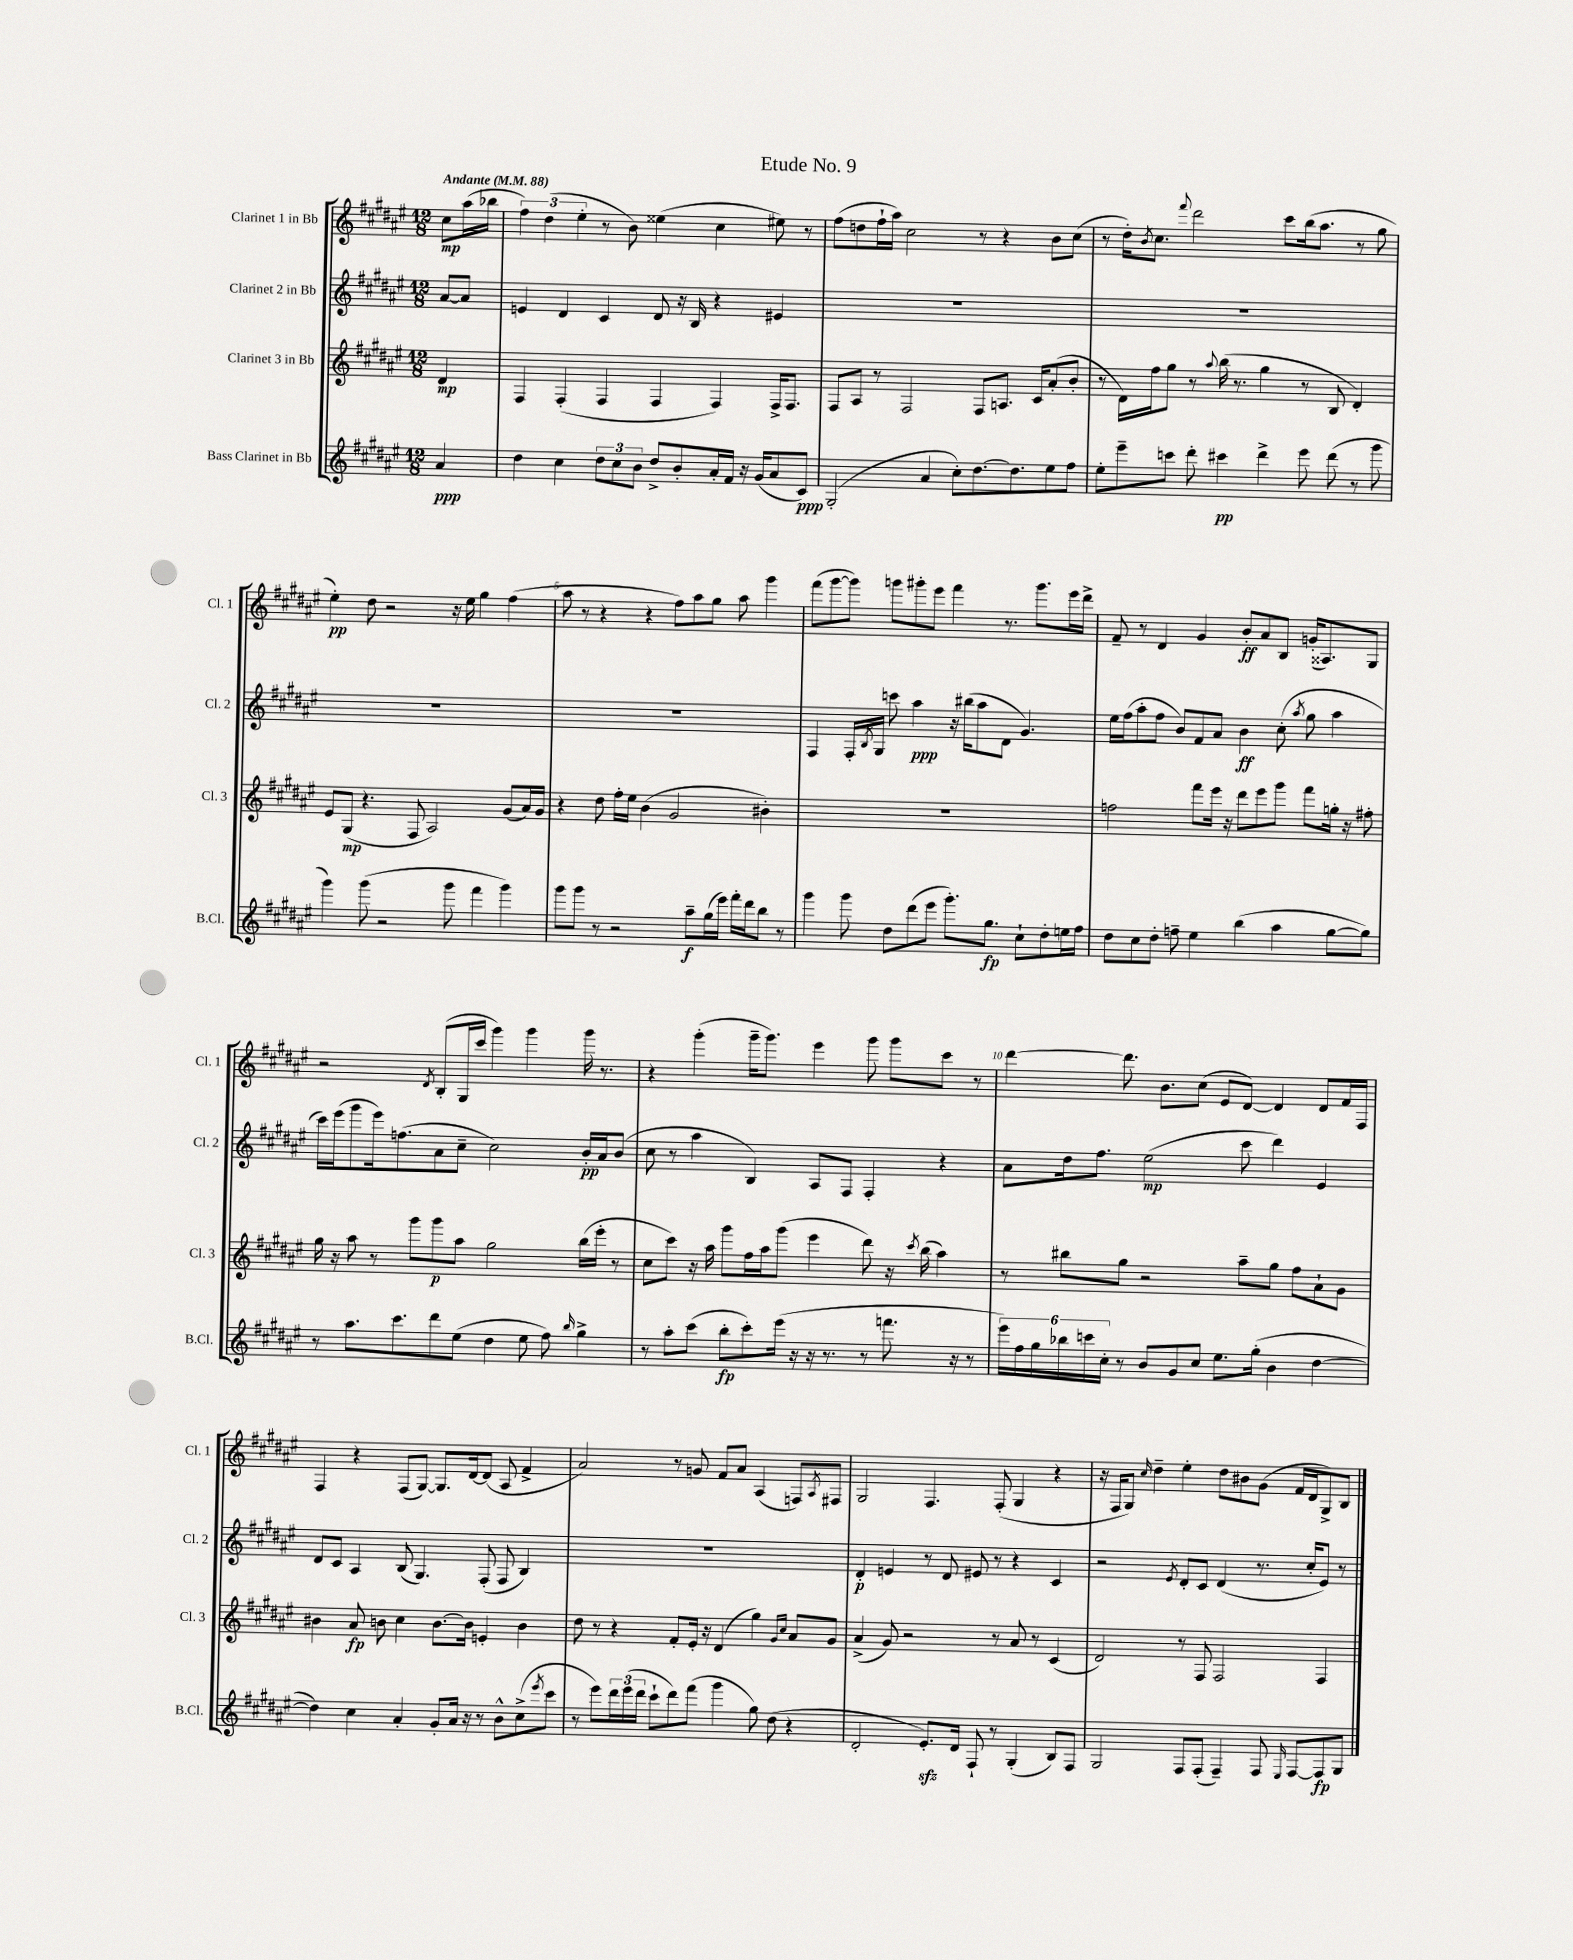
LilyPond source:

\header { title = "Etude No. 9" }
<<
\new StaffGroup <<
\new Staff = "s0" \with { instrumentName = "Clarinet 1 in Bb" shortInstrumentName = "Cl. 1" } {
    \clef treble \key fis \major \numericTimeSignature \time 12/8 \partial 4 \tempo "Andante" 4 = 88
    cis''8\mp ais''16( bes''16 |
    \tuplet 3/2 { fis''4) dis''4( eis''4-. } r8 b'8) eisis''4( cis''4 eis''8) r8 |
    fis''8( d''8 fis''16-! ais''16) cis''2 r8 r4 b'8 cis''8( |
    r8 dis''16-.) \acciaccatura { b'8 } cis''8. \appoggiatura { fis'''8 } dis'''2 cis'''8 b''16( ais''8. r8 gis''8 |
    eis''4-.\pp) dis''8 r2 r16 eis''16 gis''4 fis''4( |
    ais''8 r8 r4 r4 fis''8) ais''8 gis''8 ais''8 gis'''4 |
    fis'''8( gis'''8~ gis'''8) g'''8 gis'''8-. eis'''8 fis'''4 r8. gis'''8. eis'''16 dis'''16-> |
    fis'8-- r8 dis'4 gis'4 b'8-.\ff ais'8 b8 g'16-.( aisis8.) gis8 |
    r2 \acciaccatura { dis'8 } b8-.( gis16 cis'''16 gis'''4) gis'''4 gis'''16 r8. |
    r4 gis'''4-.( gis'''16-- gis'''8.) eis'''4 gis'''8 gis'''8 cis'''8 r8 |
    dis'''4~ dis'''8. b'8. cis''8( eis'8 dis'8~) dis'4 dis'8 fis'16 fis16 |
    fis4 r4 fis8( gis8~) gis8. dis'16~ dis'8( ais8 fis'4-> |
    ais'2) r8 g'8 fis'8 ais'8 ais4( f8) \acciaccatura { ais8 } fis8 |
    gis2 fis4. fis8-.( gis4 r4 |
    r16 fis16 gis8) \grace { cis''16 } dis''4-- eis''4-. dis''8 bis'8 gis'8( fis'16 dis'16 gis8->) b8 \bar "|." |
}
\new Staff = "s1" \with { instrumentName = "Clarinet 2 in Bb" shortInstrumentName = "Cl. 2" } {
    \clef treble \key fis \major \numericTimeSignature \time 12/8 \partial 4
    ais'8~ ais'8 |
    e'4 dis'4 cis'4 dis'8 r16 b16 r4 eis'4 |
    R1. |
    R1. |
    R1. |
    R1. |
    fis4 fis16-. \acciaccatura { b8 } gis16 c'''8 ais''4\ppp r16 bis''16( ais''8 dis'8 gis'4.) |
    eis''16 fis''16( ais''8-. fis''8 b'8) fis'8 ais'8 b'4\ff cis''8-.( \acciaccatura { ais''8 } gis''8 ais''4 |
    cis'''16) eis'''16( gis'''8 eis'''16) f''8.( ais'8 cis''8-- cis''2) b'16-.\pp ais'16 b'8( |
    cis''8 r8 ais''4 b4) ais8 fis8 fis4-. r4 |
    ais'8 dis''16 fis''8. eis''2\mp( cis'''8 dis'''4) eis'4 |
    dis'8 cis'8 ais4 b8( gis4.) fis8-.( fis8 b4) |
    R1. |
    dis'4-.\p e'4 r8 dis'8 eis'8 r8 r4 cis'4 |
    r2 \acciaccatura { eis'8 } dis'8-. cis'8 dis'4( r8. cis''16-. eis'8) r8 \bar "|." |
}
\new Staff = "s2" \with { instrumentName = "Clarinet 3 in Bb" shortInstrumentName = "Cl. 3" } {
    \clef treble \key fis \major \numericTimeSignature \time 12/8 \partial 4
    dis'4\mp |
    fis4 fis4-.( fis4 fis4 fis4) fis16-> fis8. |
    fis8 ais8 r8 fis2 fis8 a8. cis'16 ais'8-.( b'8-. |
    r8 dis'16) fis''16 gis''8 r8 \appoggiatura { ais''8 } b''16( r8. gis''4 r8 b8 dis'4-.) |
    eis'8 gis8\mp( r4. fis8 ais2) gis'8( ais'16) gis'16 |
    r4 dis''8 fis''16-. eis''16 b'4( gis'2 bis'4-.) |
    R1. |
    f''2 fis'''8 eis'''16 r16 dis'''8 eis'''8 gis'''8 fis'''8 g''16-. r16 fis''8-. |
    gis''16 r16 ais''8 r8 gis'''8 gis'''8\p ais''8 gis''2 b''16( eis'''16-. r8 |
    cis''8 cis'''8) r16 ais''16 gis'''8 fis''16 ais''16 gis'''8( eis'''4 dis'''8) r16 \acciaccatura { cis'''8 } b''16( ais''4) |
    r8 bis''8 gis''8 r2 ais''8-- gis''8 fis''8 ais'8-! gis'8 |
    bis'4 ais'8\fp b'8 cis''4 b'8.~ b'16 e'4-. b'4 |
    dis''8 r8 r4 fis'8-. eis'16-. r16 dis'4( gis''4) \grace { gis'16 cis''16 } ais'8 gis'8 |
    ais'4->( gis'8) r2 r8 ais'8 r8 cis'4( |
    dis'2) r8 fis8 fis2 fis4 \bar "|." |
}
\new Staff = "s3" \with { instrumentName = "Bass Clarinet in Bb" shortInstrumentName = "B.Cl." } {
    \clef treble \key fis \major \numericTimeSignature \time 12/8 \partial 4
    ais'4\ppp |
    dis''4 cis''4 \tuplet 3/2 { dis''8 cis''8 b'8 } dis''8-> b'8-. ais'16-. fis'16 r16 gis'16( ais'8 cis'8\ppp) |
    gis2-.( ais'4 cis''8-.) dis''8.~ dis''8. eis''8 fis''8 |
    eis''8-. eis'''8-- c'''8 dis'''8-. cis'''4\pp dis'''4-> eis'''8 dis'''8( r8 gis'''8 |
    gis'''4) gis'''8( r2 gis'''8 fis'''4 gis'''4) |
    gis'''8 gis'''8 r8 r2 ais''8--\f gis''16( eis'''16) fis'''16-. dis'''16 b''8 r8 |
    gis'''4 gis'''8 dis''8 dis'''8( eis'''8 gis'''8.-.) gis''8.\fp cis''8-! dis''8-. e''16 fis''16 |
    dis''8 cis''8 dis''8-. f''8-- eis''4 b''4( ais''4 gis''8~ gis''8) |
    r8 ais''8. cis'''8. dis'''8 eis''8( dis''4 eis''8 fis''8) \grace { b''16 } gis''4-> |
    r8 ais''8-. cis'''8( b''8-.\fp cis'''8-.) eis'''16( r16 r16 r8. r8 f'''8. r16 r8 |
    \tuplet 6/4 { eis'''16) fis''16 gis''16 bes''16 c'''16 cis''16-. } r8 b'8 gis'8 cis''8 eis''8. gis''16-.( b'4 dis''4~ |
    dis''4) cis''4 ais'4-. gis'8-. ais'16 r16 r8 b'8-^ cis''8->( \acciaccatura { eis'''8 } cis'''8 |
    r8 eis'''8) \tuplet 3/2 { dis'''16 eis'''16( dis'''16 } cis'''8-! dis'''8) fis'''8( gis'''4 gis''8) dis''8( r4 |
    dis'2-. eis'8.-.\sfz) dis'16 fis8-! r8 gis4-.( b8) fis8 |
    gis2 fis8 fis8-.( fis4--) fis8 \grace { eis16 } fis8~ fis8\fp gis8 \bar "|." |
}
>>
>>
\layout { \context { \Score \override BarNumber.break-visibility = ##(#f #t #t) barNumberVisibility = #(every-nth-bar-number-visible 5) } }
